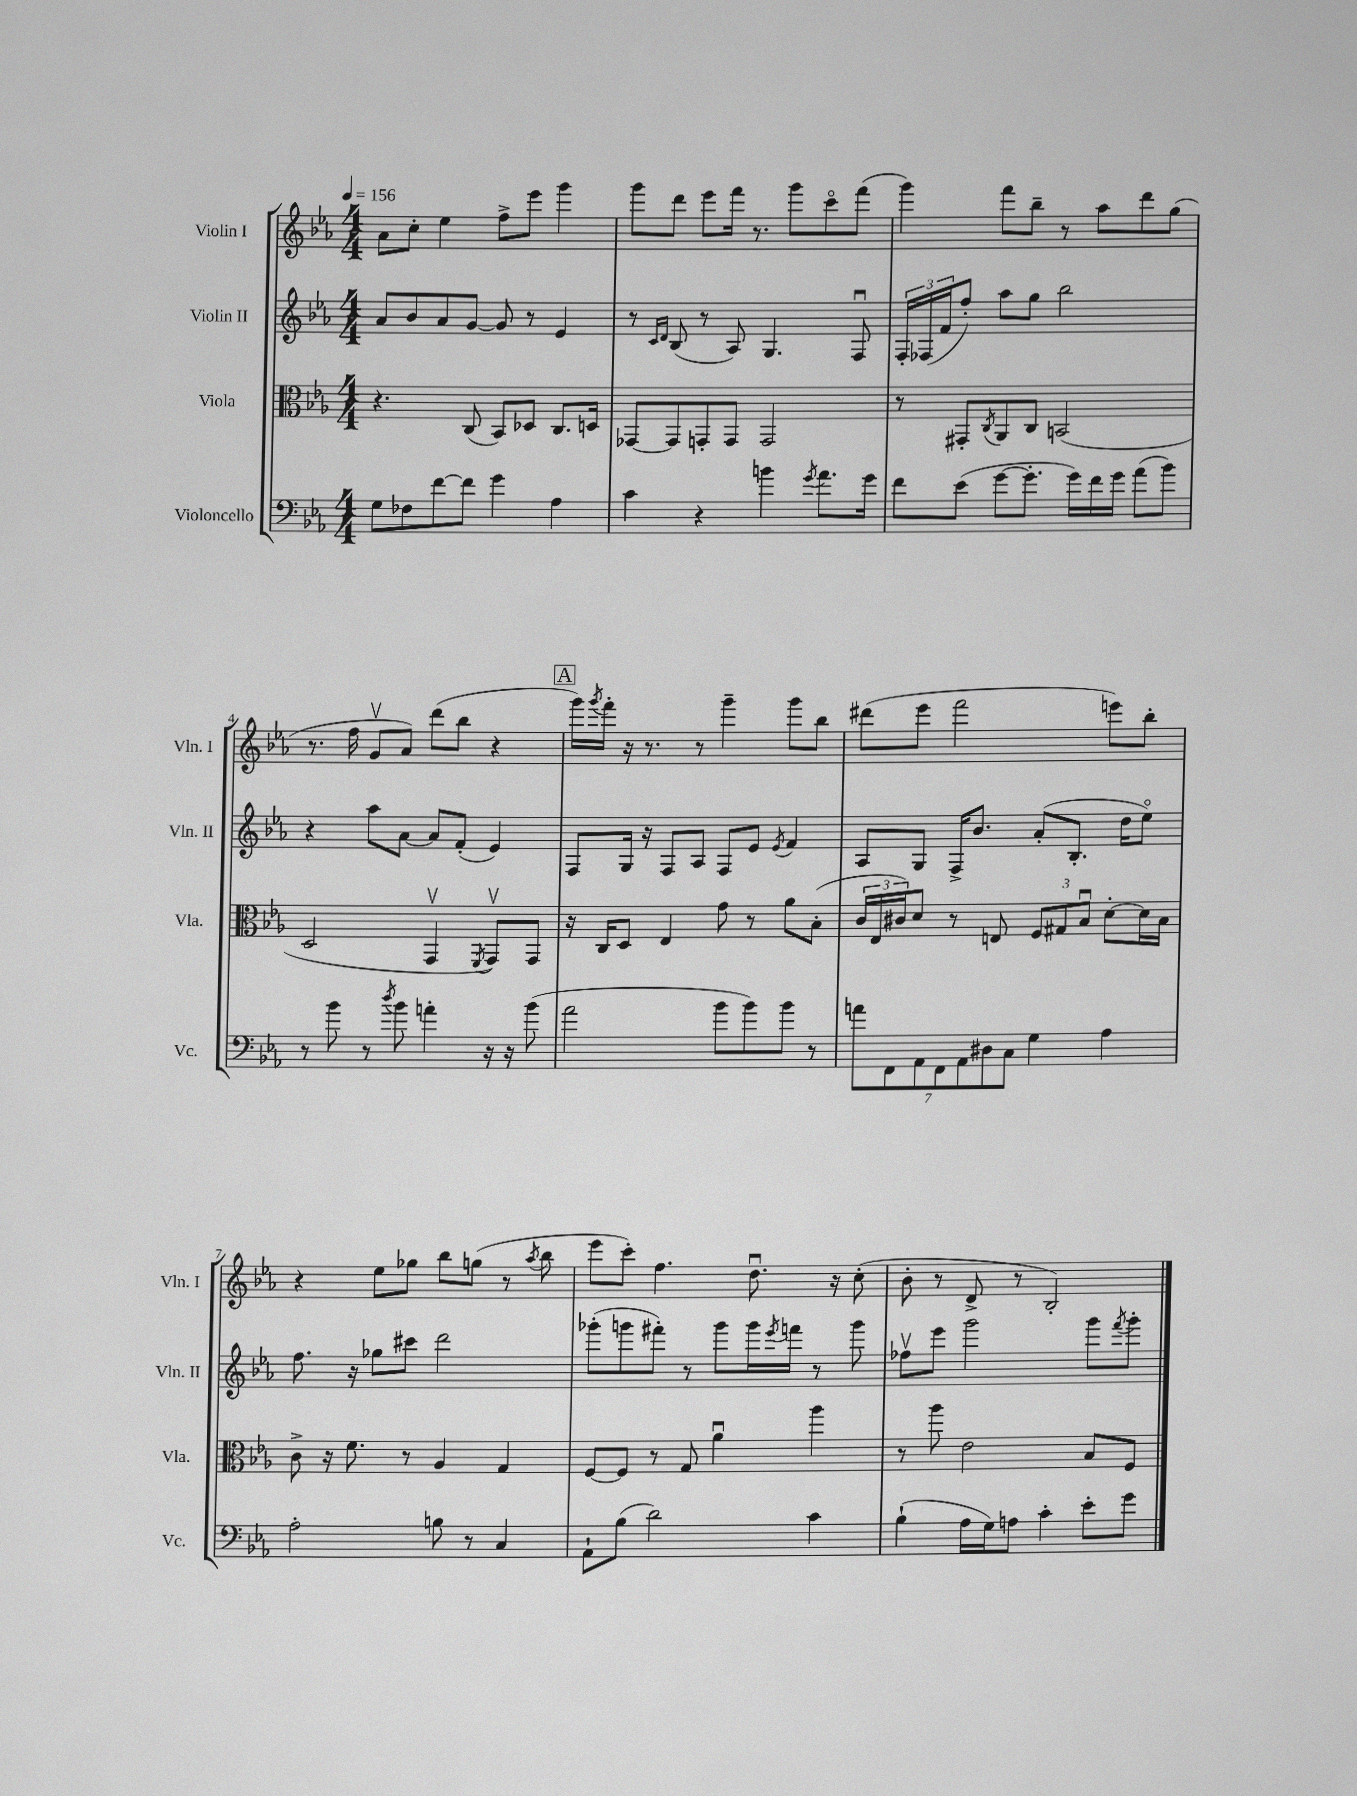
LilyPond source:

<<
\new StaffGroup <<
\new Staff = "s0" \with { instrumentName = "Violin I" shortInstrumentName = "Vln. I" } {
    \clef treble \key ees \major \numericTimeSignature \time 4/4 \tempo 4 = 156
    aes'8 c''8-. ees''4 f''8-> ees'''8 g'''4 |
    g'''8 d'''8 ees'''8 f'''16 r8. g'''8 c'''8\flageolet f'''8( |
    g'''4) f'''8 bes''8-- r8 aes''8 d'''8 g''8( |
    r8. f''16 g'8\upbow aes'8) d'''8( bes''8 r4 |
    \mark \markup { \box "A" } g'''16) \acciaccatura { g'''8 } f'''16-. r16 r8. r8 g'''4-- g'''8 bes''8 |
    dis'''8( ees'''8 f'''2 e'''8) bes''8-. |
    r4 ees''8 ges''8 bes''8 g''8( r8 \acciaccatura { aes''8 } bes''8 |
    ees'''8 c'''8-.) f''4. d''8.\downbow r16 c''8-.( |
    bes'8-. r8 d'8-> r8 bes2-.) \bar "|." |
}
\new Staff = "s1" \with { instrumentName = "Violin II" shortInstrumentName = "Vln. II" } {
    \clef treble \key ees \major \numericTimeSignature \time 4/4
    aes'8 bes'8 aes'8 g'8~ g'8 r8 ees'4 |
    r8 \grace { c'16 d'16 } bes8( r8 aes8) g4. f8\downbow |
    \tuplet 3/2 { f16-. fes16( f'16 } f''8-.) aes''8 g''8 bes''2 |
    r4 aes''8 aes'8~ aes'8 f'8-.( ees'4) |
    \mark \markup { \box "A" } f8 g16 r16 f8 aes8 f8 ees'8 \acciaccatura { ees'8 } f'4 |
    aes8 g8 f16-> bes'8. aes'8-.( bes8.-. d''16 ees''8\flageolet) |
    f''8. r16 ges''8 cis'''8 d'''2 |
    ges'''8-.( g'''8 fis'''8-.) r8 g'''8 g'''16 \acciaccatura { ees'''8 } f'''16 r8 g'''8 |
    fes''8\upbow ees'''8 g'''2 g'''8 \acciaccatura { f'''8 } g'''8-. \bar "|." |
}
\new Staff = "s2" \with { instrumentName = "Viola" shortInstrumentName = "Vla." } {
    \clef alto \key ees \major \numericTimeSignature \time 4/4
    r4. c8( bes,8) des8 c8. d16 |
    ges,8~ ges,8 g,8-. g,8 g,2 |
    r8 gis,8-. \acciaccatura { c8 } aes,8 c8 b,2( |
    d2 g,4\upbow \acciaccatura { f,8 } g,8\upbow) g,8 |
    \mark \markup { \box "A" } r16 c16 d8 ees4 g'8 r8 aes'8 bes8-.( |
    \tuplet 3/2 { c'16 ees16 cis'16) } d'8 r8 e8 \tuplet 3/2 { f8 gis8 bes8\downbow } d'8~-. d'16 bes16 |
    c'8-> r16 f'8. r8 aes4 g4 |
    f8~ f8 r8 g8 aes'4\downbow aes''4 |
    r8 aes''8 ees'2 bes8 f8 \bar "|." |
}
\new Staff = "s3" \with { instrumentName = "Violoncello" shortInstrumentName = "Vc." } {
    \clef bass \key ees \major \numericTimeSignature \time 4/4
    g8 fes8 f'8~ f'8 g'4 aes4 |
    c'4 r4 b'4 \acciaccatura { g'8 } aes'8. g'16 |
    f'8 ees'8( g'8~ g'8.-. g'16) f'16 g'16 aes'8( bes'8) |
    r8 bes'8 r8 \acciaccatura { d''8 } bes'8 a'4-. r16 r16 bes'8( |
    \mark \markup { \box "A" } aes'2 bes'8 bes'8) bes'8 r8 |
    \tuplet 7/4 { a'8 f,8 aes,8 f,8 aes,8 dis8 c8 } g4 aes4 |
    aes2-. b8 r8 c4 |
    aes,8-! bes8( d'2) c'4 |
    bes4-!( aes16 g16) a8 c'4-. ees'8-. g'8 \bar "|." |
}
>>
>>
